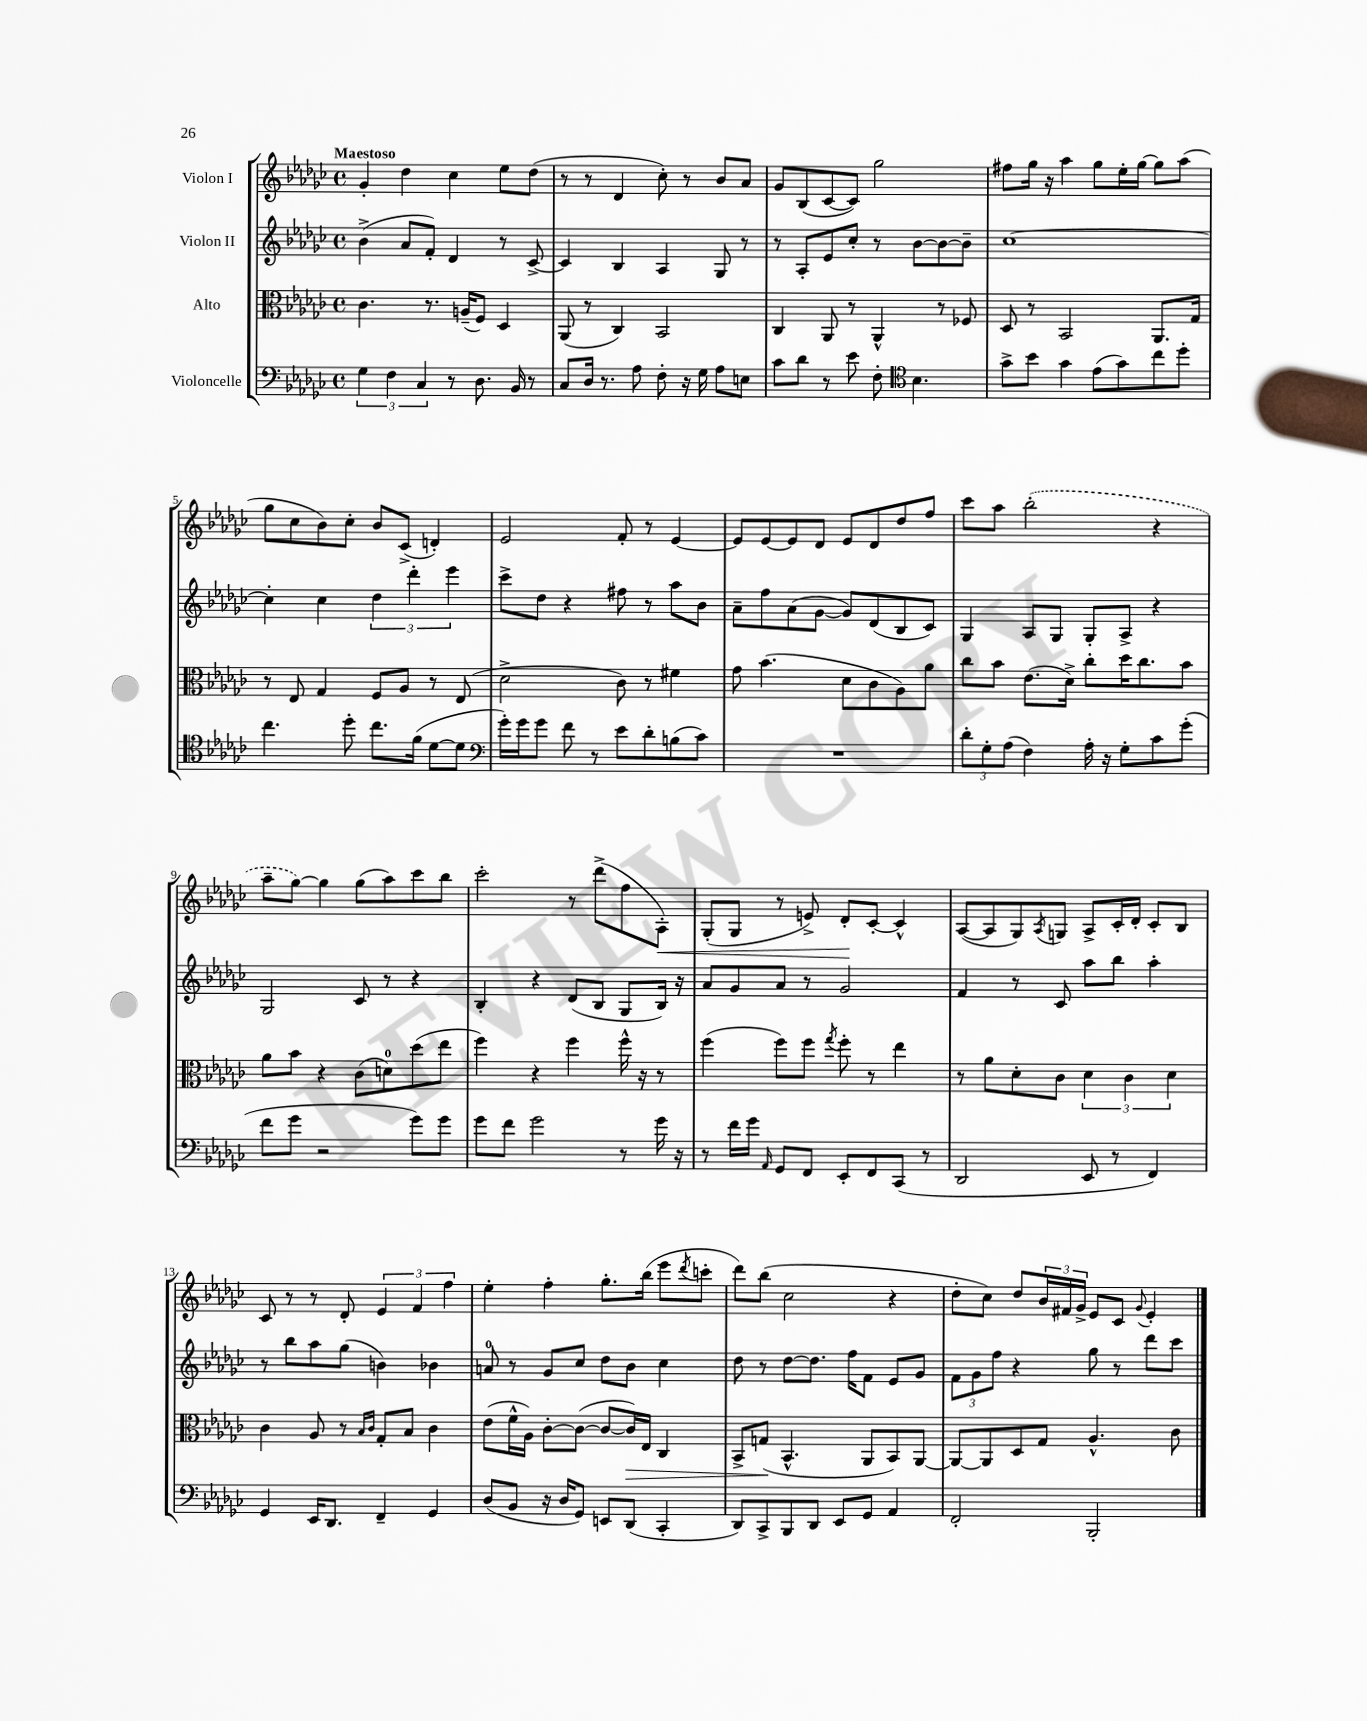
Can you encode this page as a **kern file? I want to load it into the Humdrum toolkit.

**kern	**kern	**kern	**kern
*staff4	*staff3	*staff2	*staff1
*clefF4	*clefC3	*clefG2	*clefG2
*k[b-e-a-d-g-c-]	*k[b-e-a-d-g-c-]	*k[b-e-a-d-g-c-]	*k[b-e-a-d-g-c-]
*M4/4	*M4/4	*M4/4	*M4/4
*met(c)	*met(c)	*met(c)	*met(c)
6G-\	4.c-\	(4b-^\	4g-'/
6F\	.	.	.
.	.	8a-/L	4dd-\
6C-/	.	.	.
.	8.r	8f'/J)	.
8r	.	4d-/	4cc-\
.	(16A~/LK	.	.
8.D-\	8F/J)	.	.
.	4D-/	8r	8ee-\L
16BB-/	.	.	.
8r	.	[8c-^/	(8dd-\J
=	=	=	=
8C-/L	(8AA-/	4c-/]	8r
16D-/Jk	8r	.	8r
8.r	.	.	.
.	4C-/)	4B-/	4d-/
8A-\	.	.	.
8F'\	2BB-/	4A-/	8cc-'\)
16r	.	.	8r
16G-\	.	.	.
8A-\L	.	8G-/	8b-/L
8E\J	.	8r	8a-/J
=	=	=	=
8c-\L	4C-/	8r	8g-/L
8d-\J	.	8A-'/L	(8B-/
8r	8AA-/	8e-/	[8c-/
8e-\	8r	8cc-'/J	8c-/]J)
8F'\	4AA-^^/	8r	2gg-\
*clefC4	*	*	*
4.B-\	.	[8b-\L	.
.	8r	8b-\_	.
.	8F-/	8b-~\]J	.
=	=	=	=
8g-^\L	8D-/	[1cc-	8ff#\L
8b-\J	8r	.	16gg-\Jk
.	.	.	16r
4g-\	2BB-/	.	4aa-\
(8e-\L	.	.	8gg-\L
8g-\)	.	.	16ee-'\L
.	.	.	[16gg-\JJ
8cc-\	8.AA-/L	.	8gg-\]L
8dd-'\J	.	.	(8aa-\J
.	16G-/Jk	.	.
=	=	=	=
4.cc-\	8r	4cc-'\]	8gg-\L
.	8E-/	.	8cc-\
.	4G-/	4cc-\	8b-\)
8dd-'\	.	.	8cc-'\J
8.cc-\L	8F/L	6dd-\	8b-/L
.	8A-/J	.	(8c-^/J
.	.	6ddd-'\	.
(16f\Jk	.	.	.
[8d-\L	8r	.	4d'/)
.	.	6eee-\	.
8d-\]J	(8E-/	.	.
=	=	=	=
*clefF4	*	*	*
16g-'\LL)	2d-^\	8ccc-^\L	2e-/
16g-\J	.	.	.
8g-\J	.	8dd-\J	.
8f\	.	4r	.
8r	.	.	.
8e-\L	8c-\)	8ff#\	8f'/
8d-'\	8r	8r	8r
(8B\	4f#\	8aa-\L	[4e-/
8c-\J)	.	8b-\J	.
=	=	=	=
1r	8g-\	8a-~\L	8e-/]L
.	(4.b-\	8ff\	[8e-/
.	.	(8a-\	8e-/]
.	.	[8g-\J	8d-/J
.	8d-\L	8g-/]L)	8e-/L
.	8c-\	(8d-/	8d-/
.	8A-\)	8B-/	8dd-/
.	8a-\J	8c-/J)	8ff/J
=	=	=	=
12d-'\L	8cc-\L	4G-/	8ccc-\L
12G-'\	.	.	.
.	8b-\J	.	8aa-\J
(12A-\J	.	.	.
4F\)	(8.e-\L	8A-/L	(2bb-'\
.	.	8G-/J	.
.	16d-^\Jk)	.	.
16A-'\	8cc-'\L	8G-'/L	.
16r	.	.	.
8G-'\L	16dd-\K	8A-^/J	.
.	8.cc-\	.	.
8c-\	.	4r	4r
(8g-'\J	8b-\J	.	.
=	=	=	=
8f\L	8a-\L	2G-/	8aa-~\L
8g-\J	8b-\J	.	[8gg-\J)
2r	4r	.	4gg-\]
.	(8c-\L	8c-/	(8gg-\L
.	8d\)	8r	8aa-\)
8g-\L)	(8dd-\	4r	8ccc-\
8g-\J	8ee-\J	.	8bb-\J
=	=	=	=
8g-\L	4ff\)	4B-'/	2ccc-'\
8f\J	.	.	.
2g-\	4r	4r	.
.	4ff\	(8d-/L	8r
.	.	8B-/J	(8ddd-^\L
8r	16ff^^\	8G-/L	8ff\
.	16r	.	.
16g-\	8r	16B-/Jk)	8A-'\J)
16r	.	16r	.
=	=	=	=
8r	(4ff\	8a-/L	(8G-'/L
16f\LL	.	8g-/	8G-/J
16g-\JJ	.	.	.
16qqAA-/	.	.	.
8GG-/L	8ff\L)	8a-/J	8r
8FF/J	8ff\J	8r	8e^/)
.	8qgg-/	.	.
8EE-'/L	8ff'\	2g-/	8d-'/L
8FF/	8r	.	[8c-'/J
(8CC-/J	4ee-\	.	4c-^^/]
8r	.	.	.
=	=	=	=
2DD-/	8r	4f/	([8A-/L
.	8a-\L	.	8A-/]
.	8d-'\	8r	8G-/)
.	.	.	8qA-/
.	8c-\J	8c-/	8G/J
8EE-/	6d-\	8aa-\L	8A-^/L
8r	.	8bb-\J	16c-'/L
.	6c-\	.	.
.	.	.	16d-'/JJ
4FF/)	.	4aa-'\	8c-'/L
.	6d-\	.	.
.	.	.	8B-/J
=	=	=	=
4GG-/	4c-\	8r	8c-/
.	.	8bb-\L	8r
16EE-/LK	8A-/	8aa-\	8r
8.DD-/J	.	.	.
.	8r	(8gg-\J	8d-'/
.	16qqB-/LL	.	.
.	16qqc-/JJ	.	.
4FF~/	8G-'/L	4b\)	6e-/
.	8B-/J	.	.
.	.	.	6f/
4GG-/	4c-\	4b-\	.
.	.	.	6ff\
=	=	=	=
(8D-/L	(8e-\L	8a/	4ee-'\
8BB-/J	16f^^\L	8r	.
.	16A-\JJ)	.	.
16r	[8c-'\L	8g-/L	4ff'\
16D-/LK	.	.	.
8GG-/J)	(8c-\_J	8cc-/J	.
8EE/L	8c-/_L	8dd-\L	8.gg-'\L
(8DD-/J	16c-/]L)	8b-\J	.
.	16E-/JJ	.	(16bb-\Jk
4CC-'/	4C-/	4cc-\	8eee-\L
.	.	.	8qddd-/
.	.	.	8ccc'\J
=	=	=	=
8DD-/L)	8BB-^/L	8dd-\	8ddd-\L)
8CC-^/	(8G/J	8r	(8bb-\J
8BBB-/	4.BB-^^/	[8dd-\L	2cc-\
8DD-/J	.	8.dd-\]J	.
8EE-/L	.	.	.
.	.	16ff\LK	.
8GG-/J	8AA-/L	8f\J	.
4AA-/	8BB-/)	8e-/L	4r
.	[8AA-/J	8g-/J	.
=	=	=	=
2FF'/	8AA-/_L	12f\L	8dd-'\L
.	.	12g-\	.
.	8AA-/]	.	8cc-\J)
.	.	12ff\J	.
.	8D-/	4r	8dd-/L
.	8G-/J	.	24b-/L
.	.	.	24f#/
.	.	.	24g-^/JJ
2BBB-'/	4.A-^^/	8gg-\	8e-/L
.	.	8r	8c-/J
.	.	.	8qqg-/
.	.	8ddd-\L	4e-'/
.	8c-\	8ccc-\J	.
==	==	==	==
*-	*-	*-	*-
